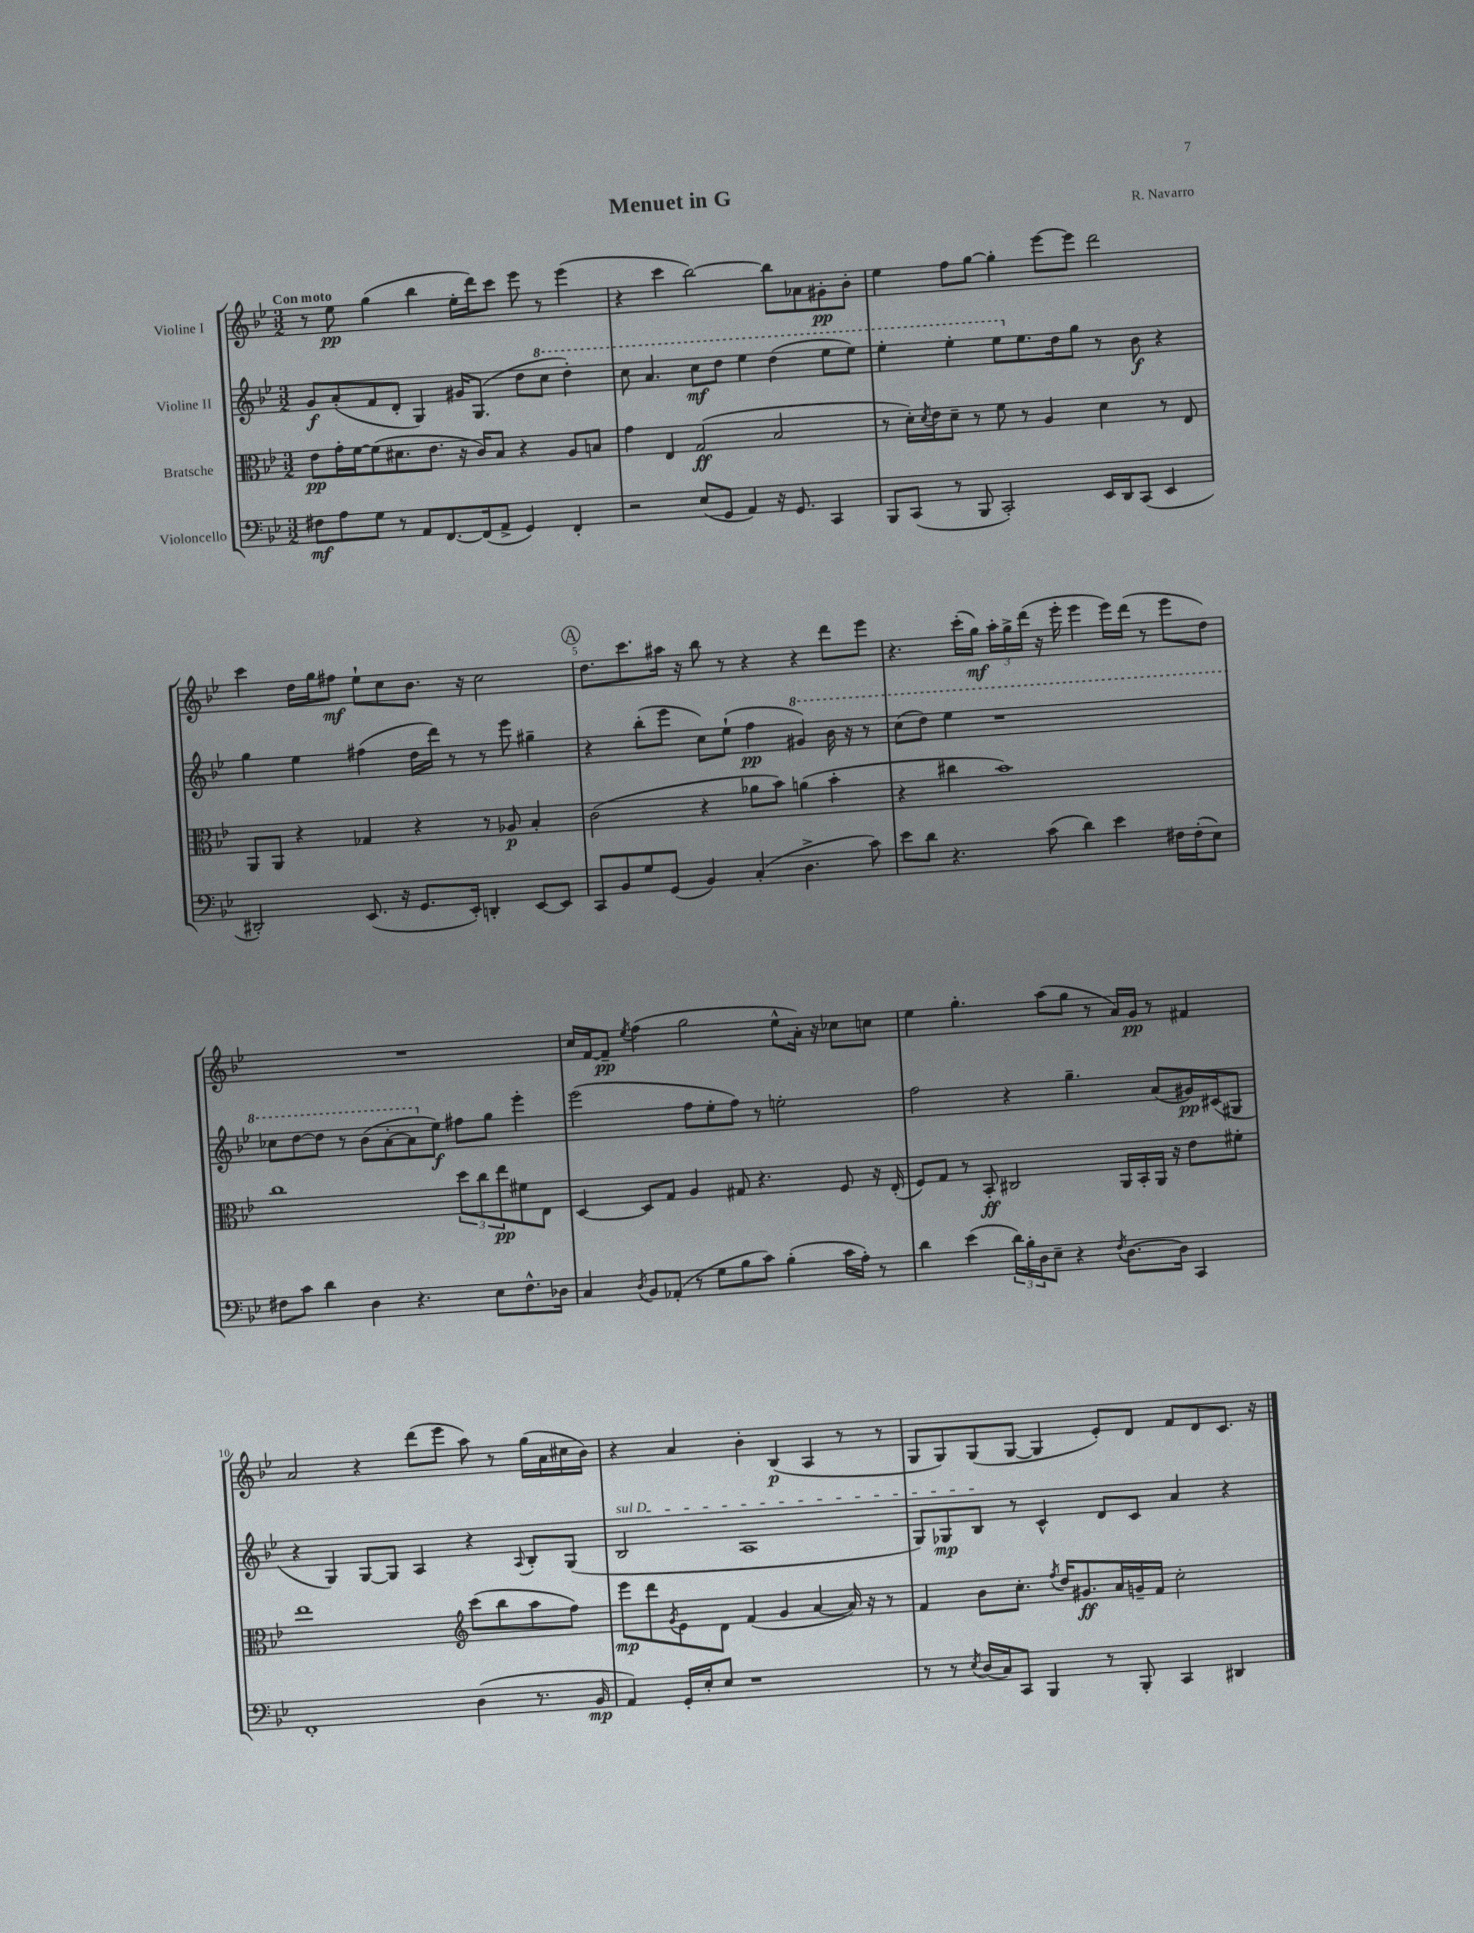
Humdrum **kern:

**kern	**dynam	**kern	**dynam	**kern	**dynam	**kern	**dynam
*part4	*part4	*part3	*part3	*part2	*part2	*part1	*part1
*staff4	*staff4	*staff3	*staff3	*staff2	*staff2	*staff1	*staff1
*I"Violoncello	*	*I"Bratsche	*	*I"Violine II	*	*I"Violine I	*
*clefF4	*	*clefC3	*	*clefG2	*	*clefG2	*
*k[b-e-]	*	*k[b-e-]	*	*k[b-e-]	*	*k[b-e-]	*
*M3/2	*	*M3/2	*	*M3/2	*	*M3/2	*
=1	=1	=1	=1	=1	=1	=1	=1
!	!	!	!	!	!	!LO:TX:a:B:t=Con moto	!
8F#X\L	mf	8e-\L	pp	8g/L	f	8r	.
8A\	.	16g'\L	.	(8a'/	.	8ee-\	pp
.	.	[16f\J	.	.	.	.	.
8G\J	.	(8f\]	.	8f/	.	(4gg\	.
8r	.	8.d#X\	.	8d'/J	.	.	.
8AA/L	.	.	.	4G/)	.	4bb-\	.
.	.	8.e-\J	.	.	.	.	.
[8.FF/	.	.	.	.	.	.	.
.	.	16r	.	16g#X/KL	.	16ee-'\LL	.
(16FF/k]	.	16c/KL)	.	(8.G/J	.	16ddd\J)	.
8AA^/J	.	8B-/J	.	.	.	8ccc\J	.
4GG/)	.	4r	.	8dd\L	.	8eee-\	.
*	*	*	*	*8va	*	*	*
.	.	.	.	8ccc\J	.	8r	.
4FF'/	.	8A/L	.	4ddd'\)	.	(4eee-\	.
.	.	8Bn/J	.	.	.	.	.
=2	=2	=2	=2	=2	=2	=2	=2
2r	.	4g\	.	8ccc\	.	4r	.
.	.	.	.	4.aa/	.	.	.
.	.	4E-/	.	.	.	4ccc\	.
(8E-/L	.	(2G/	ff	8ccc\L	mf	[2bb-\)	.
8GG/J	.	.	.	8ddd\J	.	.	.
4AA/)	.	.	.	4eee-\	.	.	.
16r	.	2B-/	.	(4ddd\	.	8bb-\L]	.
8.GG/	.	.	.	.	.	.	.
.	.	.	.	.	.	8a-X\	.
4CC/	.	.	.	8eee-\L	.	8g#X'\	pp
.	.	.	.	8eee-\J)	.	8b-'\J	.
=3	=3	=3	=3	=3	=3	=3	=3
8BBB-/L	.	8r	.	4eee-'\	.	4ee-\	.
(8CC/J	.	16d'\LL)	.	.	.	.	.
.	.	8qd/	.	.	.	.	.
.	.	16e-\J	.	.	.	.	.
8r	.	8d~\J	.	4eee-'\	.	8ff\L	.
8BBB-/	.	8r	.	.	.	[8gg\J	.
2CC'/)	.	8f\	.	8eee-\L	.	4gg'\]	.
*	*	*	*	*X8va	*	*	*
.	.	8r	.	8.ee-\	.	.	.
.	.	4A/	.	.	.	[8eee-\L	.
.	.	.	.	16dd\k	.	.	.
.	.	.	.	8gg\J	.	8eee-\J]	.
16EE-/LL	.	4d\	.	8r	.	2ddd\	.
16DD/J	.	.	.	.	.	.	.
(8CC/J	.	.	.	8b-\	f	.	.
4EE-/	.	8r	.	4r	.	.	.
.	.	8E-/	.	.	.	.	.
!!LO:LB:g=z
=4	=4	=4	=4	=4	=4	=4	=4
2DD#X'/)	.	8AA/L	.	4gg\	.	4ccc\	.
.	.	8AA/J	.	.	.	.	.
.	.	4r	.	4ee-\	.	16dd\LL	.
.	.	.	.	.	.	16gg\J	.
.	.	.	.	.	.	8ff#X\J	mf
(8.EE-/	.	4G-X/	.	(4ff#X\	.	8ee-`\L	.
.	.	.	.	.	.	8cc\	.
16r	.	.	.	.	.	.	.
8.GG/L	.	4r	.	16dd\LL	.	8.b-\J	.
.	.	.	.	16ddd\JJ)	.	.	.
.	.	.	.	8r	.	.	.
16EE-'/Jk)	.	.	.	.	.	16r	.
4DDn'/	.	8r	.	8r	.	2cc\	.
.	.	8A-X/	p	8eee-\	.	.	.
[8EE-/L	.	4B-'/	.	4gg#X~\	.	.	.
8EE-/J]	.	.	.	.	.	.	.
!!LO:REH:place=s1:t=A
=5	=5	=5	=5	=5	=5	=5	=5
8CC/L	.	(2c\	.	4r	.	8.dd\L	.
8BB-/	.	.	.	.	.	.	.
.	.	.	.	.	.	8.ccc\	.
8G/	.	.	.	(8bb-'\L	.	.	.
(8GG/J	.	.	.	8eee-\J	.	16aa#X\Jk	.
.	.	.	.	.	.	16r	.
4BB-/)	.	4r	.	8cc\L)	.	8bb-\	.
.	.	.	.	(8ee-`\J	.	8r	.
(4C'/	.	8a-X\L	.	4ff\	pp	4r	.
.	.	8b-\J)	.	.	.	.	.
*	*	*	*	*8va	*	*	*
4.D^\	.	(4an\	.	4gg#X/)	.	4r	.
.	.	4b-'\	.	16bb-\	.	8ddd\L	.
.	.	.	.	16r	.	.	.
8c\)	.	.	.	8r	.	8eee-\J	.
=6	=6	=6	=6	=6	=6	=6	=6
8e-\L	.	4r	.	(8ccc\L	.	4.r	.
8d\J	.	.	.	8ddd\J)	.	.	.
4.r	.	4cc#X\	.	4eee-\	.	.	.
.	.	.	.	.	.	(16ccc'\LL	.
.	.	.	.	.	.	16gg\JJ)	mf
.	.	1b-)	.	1r	.	24aa'\LL	.
.	.	.	.	.	.	24gg^\	.
.	.	.	.	.	.	(24ddd\JJ	.
(8c\	.	.	.	.	.	16r	.
.	.	.	.	.	.	16eee-'\	.
4d\)	.	.	.	.	.	4eee-\	.
4e-\	.	.	.	.	.	16eee-\LL)	.
.	.	.	.	.	.	(16ddd\JJ	.
.	.	.	.	.	.	8r	.
16F#X\LL	.	.	.	.	.	8eee-\L	.
(16F#'\J	.	.	.	.	.	.	.
8E-\J)	.	.	.	.	.	8dd\J)	.
!!LO:LB:g=z
=7	=7	=7	=7	=7	=7	=7	=7
8F#X\L	.	1cc	.	8ccc-X\L	.	1.r	.
8c\J	.	.	.	[8ddd\	.	.	.
4d\	.	.	.	8ddd\J]	.	.	.
.	.	.	.	8r	.	.	.
4D\	.	.	.	(8bb-\L	.	.	.
.	.	.	.	[8aa'\	.	.	.
4.r	.	.	.	8aa\]	.	.	.
*	*	*	*	*X8va	*	*	*
.	.	.	.	8ee-\J)	f	.	.
.	.	12dd\L	.	8ff#X\L	.	.	.
.	.	12cc\	.	.	.	.	.
8E-\L	.	.	.	8gg\J	.	.	.
.	.	12ee-\	pp	.	.	.	.
8.F#^^\	.	8f#X\	.	4eee-'\	.	.	.
.	.	8E-\J	.	.	.	.	.
16D-X\Jk	.	.	.	.	.	.	.
=8	=8	=8	=8	=8	=8	=8	=8
4C/	.	[4D/	.	(2eee-\	.	16cc/LL	.
.	.	.	.	.	.	[16f/J	.
.	.	.	.	.	.	8f~/J]	pp
8qD/	.	.	.	.	.	8qee-/	.
8BB-/L	.	8D/L]	.	.	.	(4ff\	.
(8AA-X'/J	.	8G/J	.	.	.	.	.
8r	.	4A/	.	8ff\L	.	2gg\	.
8G\L	.	.	.	8ee-'\	.	.	.
8B-\	.	8G#X/	.	8ff\J)	.	.	.
8c\J)	.	4.r	.	8r	.	.	.
(4B-'\	.	.	.	2een'\	.	8ee-^^\L	.
.	.	.	.	.	.	16a'\Jk)	.
.	.	.	.	.	.	16r	.
16c\LL	.	8F/	.	.	.	8cc-X\L	.
16A'\JJ)	.	.	.	.	.	.	.
8r	.	16r	.	.	.	8ccn\J	.
.	.	(16E-'/	.	.	.	.	.
=9	=9	=9	=9	=9	=9	=9	=9
4d\	.	8F/L)	.	2ff\	.	4ee-\	.
.	.	8G/J	.	.	.	.	.
(4e-\	.	8r	.	.	.	4.gg'\	.
.	.	8BB-'/	ff	.	.	.	.
24d\LL)	.	2C#X/	.	4r	.	.	.
24B-'\	.	.	.	.	.	.	.
24D\J	.	.	.	.	.	.	.
8E-~\J	.	.	.	.	.	(8aa\L	.
4r	.	.	.	4.gg~\	.	8gg\J	.
.	.	.	.	.	.	8r	.
8qF/	.	.	.	.	.	.	.
[8.D\L	.	16AA/LL	.	.	.	16a/LL)	.
.	.	16BB-'/	.	.	.	16g/JJ	pp
.	.	16AA/JJ	.	(8a/L	.	8r	.
16D\Jk]	.	16r	.	.	.	.	.
4CC/	.	8e-\L	.	16g#X/L)	pp	4f#X/	.
.	.	.	.	(16c#X/J	.	.	.
.	.	8f#X'\J	.	8G#X/J	.	.	.
!!LO:LB:g=z
=10	=10	=10	=10	=10	=10	=10	=10
1FF'	.	1ee-	.	4r	.	2a/	.
.	.	.	.	4G/)	.	.	.
.	.	.	.	[8G/L	.	4r	.
.	.	.	.	8G/J]	.	.	.
.	.	.	.	4A/	.	(8ddd\L	.
.	.	.	.	.	.	8eee-\J	.
*	*	*clefG2	*	*	*	*	*
(4D\	.	(8ccc\L	.	4r	.	8aa\)	.
.	.	8bb-\	.	.	.	8r	.
.	.	.	.	8qqA/	.	.	.
8.r	.	8aa\	.	8B-'/L	.	(16gg\LL	.
.	.	.	.	.	.	16a\	.
.	.	8ff\J)	.	(8G/J	.	16cc#X\	.
16BB-/	mp	.	.	.	.	16b-\JJ)	.
=11	=11	=11	=11	=11	=11	=11	=11
!	!	!	!	!LO:TX:a:i:t=sul D	!	!	!
4AA/)	.	8eee-\L	mp	2B-/	.	4r	.
.	.	8ddd\	.	.	.	.	.
.	.	8qg/	.	.	.	.	.
16GG'/LL	.	8e-\	.	.	.	4a/	.
16E-'/J	.	.	.	.	.	.	.
8E-/J	.	8d\J	.	.	.	.	.
1r	.	(4f/	.	1A	.	4b-'\	.
.	.	4g/	.	.	.	(4B-/	p
.	.	[4a/	.	.	.	4A/	.
.	.	16a/])	.	.	.	8r	.
.	.	16r	.	.	.	.	.
.	.	8r	.	.	.	8r	.
=12	=12	=12	=12	=12	=12	=12	=12
8r	.	4f/	.	8G/L)	.	8G/L	.
8r	.	.	.	8G-X/	mp	8G/)	.
8qE-/	.	.	.	.	.	.	.
(16D/LL	.	8b-\L	.	8B-/J	.	(8G/	.
16C/J)	.	.	.	.	.	.	.
8CC/J	.	8.cc'\J	.	8r	.	[8G/J	.
4BBB-/	.	.	.	4c^^/	.	4G/]	.
.	.	8qff/	.	.	.	.	.
.	.	16dd/KL	.	.	.	.	.
.	.	8.g#X/	ff	.	.	.	.
8r	.	.	.	8d/L	.	8e-'/L)	.
.	.	16a/L	.	.	.	.	.
8BBB-'/	.	16gn~/	.	8c/J	.	8d/J	.
.	.	16f/JJ	.	.	.	.	.
4CC/	.	2cc'\	.	4a/	.	8f/L	.
.	.	.	.	.	.	8d/	.
4DD#X/	.	.	.	4r	.	8.c/J	.
.	.	.	.	.	.	16r	.
==	==	==	==	==	==	==	==
*-	*-	*-	*-	*-	*-	*-	*-
